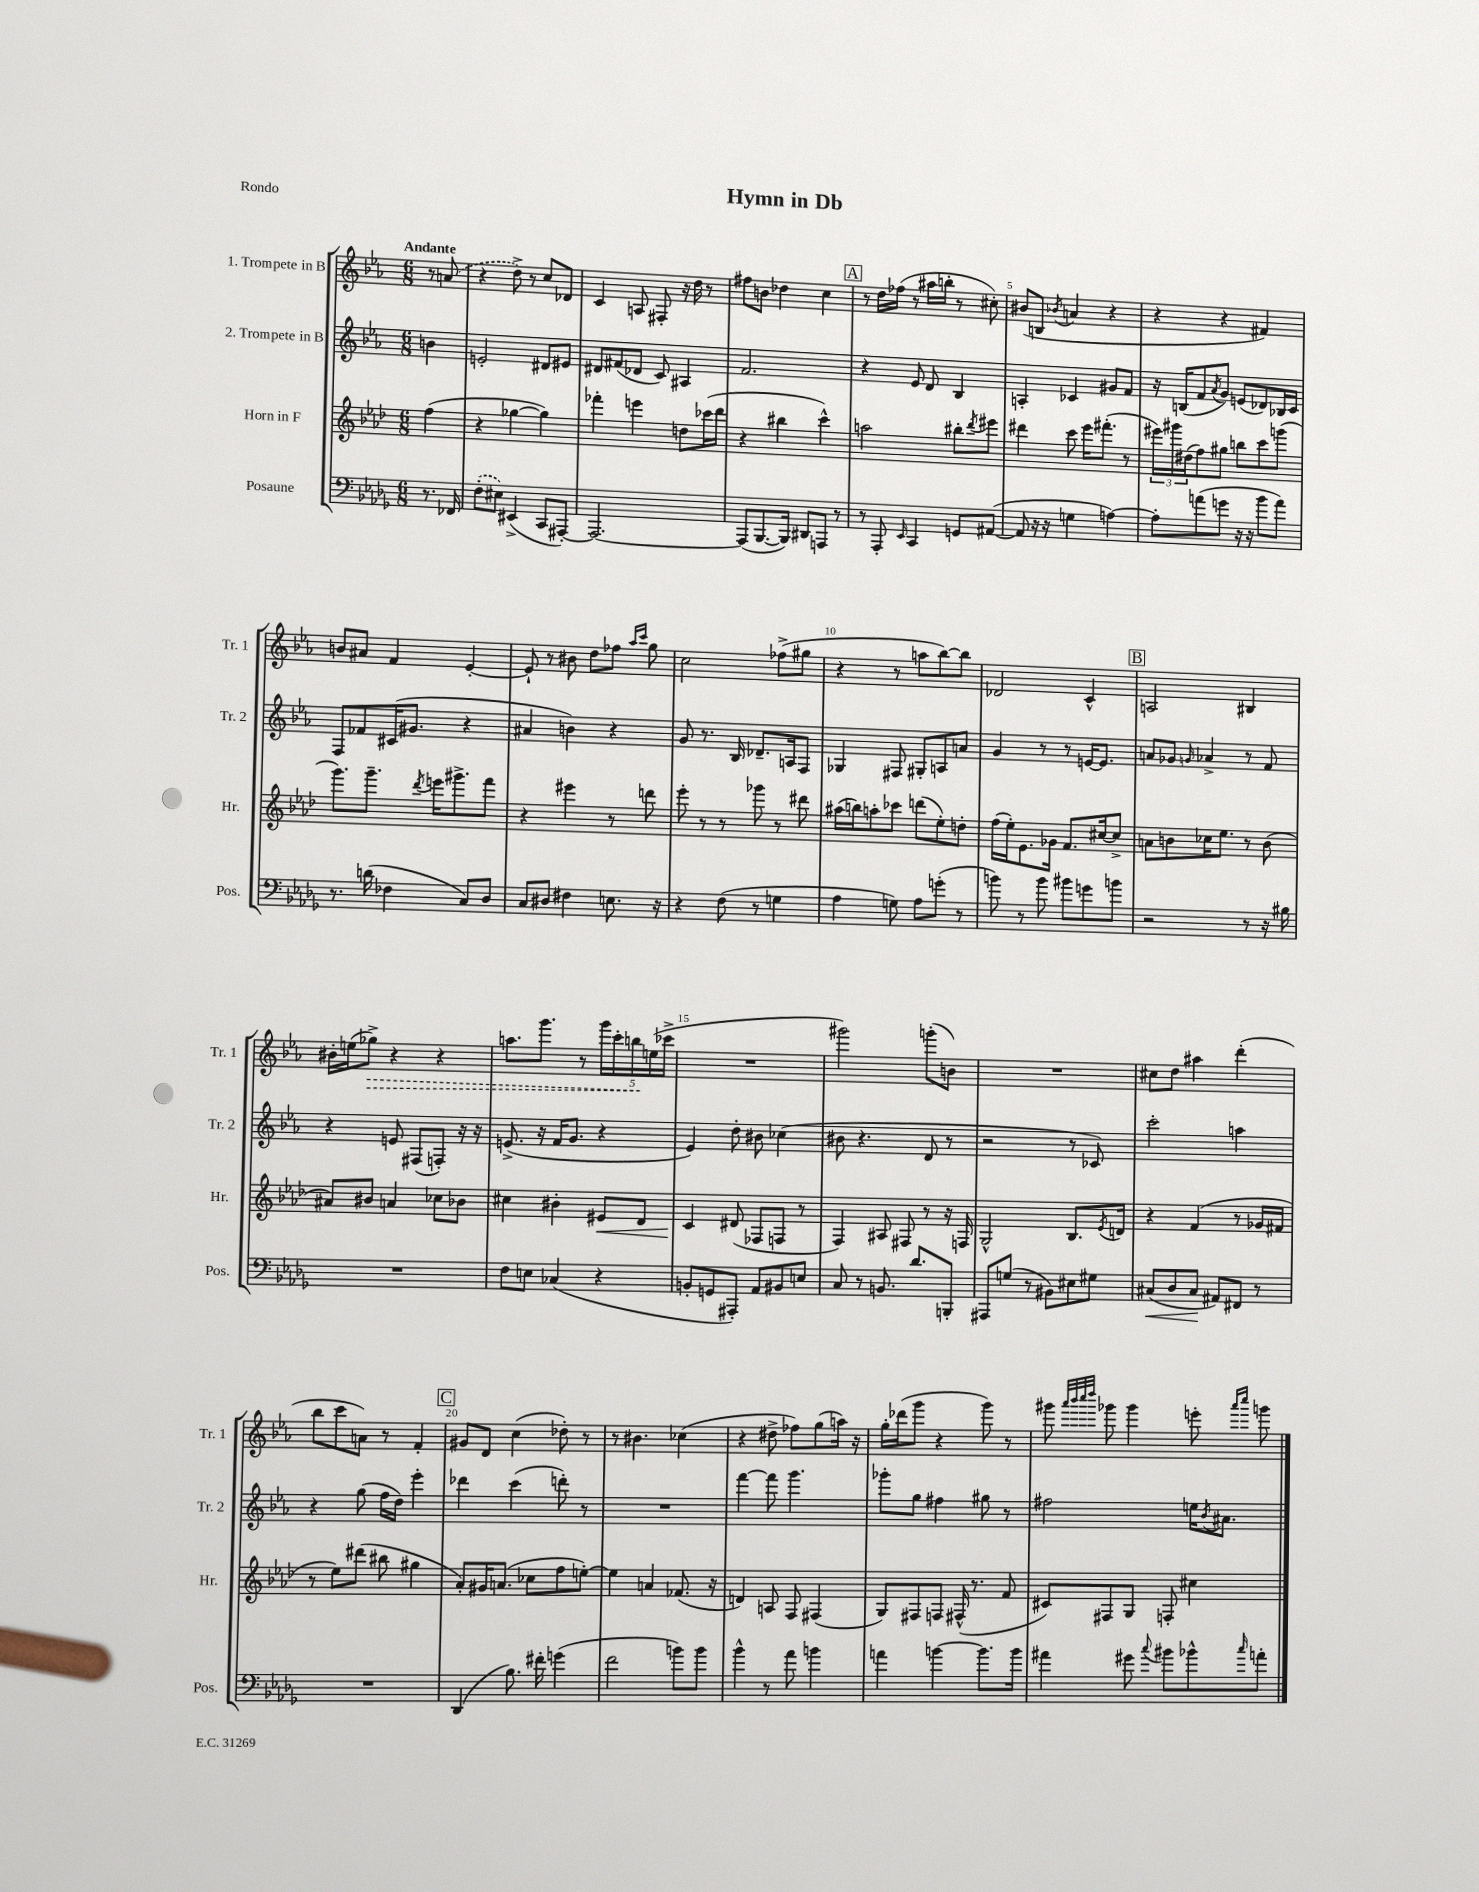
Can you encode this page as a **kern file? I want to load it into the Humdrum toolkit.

**kern	**kern	**kern	**kern
*staff4	*staff3	*staff2	*staff1
*clefF4	*clefG2	*clefG2	*clefG2
*k[b-e-a-d-g-]	*k[b-e-a-d-]	*k[b-e-a-]	*k[b-e-a-]
*M6/8	*M6/8	*M6/8	*M6/8
8.r	(4ff	4b	8r
.	.	.	(8a
16FF-	.	.	.
=	=	=	=
(8F'	4r	2e'	4r
8E#)	.	.	.
(4EE#^	[4gg-	.	8dd^)
.	.	.	8r
8CC	4gg-])	8d#	8cc
[8AAA#')	.	8e#	8d-
=	=	=	=
2.AAA#_	4fff-'	8d#	4c
.	.	(8f#	.
.	4eee	8d-	8A
.	.	8c)	8F#'
.	8dd	4A#	16r
.	.	.	16dd
.	(16ccc-	.	8r
.	16ddd-	.	.
=	=	=	=
(8AAA#]	4r	2.f	8ff#
[8.BBB-	.	.	8b
.	4bb#	.	4dd-
16BBB-])	.	.	.
8DD#	.	.	.
8AAA	4ccc^^)	.	4cc
8r	.	.	.
=	=	=	=
8r	2aa	4r	8r
8AAA-'	.	.	16dd
.	.	.	(16ff-
16qqEE-	.	.	.
4CC	.	8e-	8r
.	.	8d	16aa#
.	.	.	16bb'
8GG	8bb#'	4B-	8r
.	8qddd-	.	.
([8AA#	8eee#	.	8cc#')
=	=	=	=
8AA#]	4ddd#	4A'	(8b#
16r	.	.	8B
16r	.	.	.
.	.	.	8qb-
4G	8ccc	4c-	4a
.	16eee-	.	.
.	(8.fff#'	.	.
[4A)	.	8g#	4r
.	8r	8f	.
=	=	=	=
8A']	24eee#)	16r	4r
.	24ggg#	.	.
.	.	(16B	.
.	(24dd#	.	.
(8a	8ff)	8f	.
.	.	8qa-	.
8g	8gg#	8g)	4r
16r	8bb	(8e	.
16r	.	.	.
8b-	8ccc	8d-)	4f#)
8a)	(8ggg	16B-	.
.	.	16c	.
=	=	=	=
8.r	8.ggg)	8F	8b
.	.	8f-	8a#
(16d	8.ggg~	.	.
4F-	.	(16c#	4f
.	.	8.g#	.
.	8qddd-	.	.
.	16eee	.	.
.	8.ggg#^	.	.
8C)	.	4r	[4e-'
8D-	8fff	.	.
=	=	=	=
8C	4r	4a#	8e-`]
8D#	.	.	8r
4F#	4eee#	4b)	8b#
.	.	.	8dd
8.E	8r	4r	8ff-
.	.	.	16qqaa-
.	.	.	16qqccc
.	8ddd	.	8gg
16r	.	.	.
=	=	=	=
4r	8eee-'	8g	2cc
.	8r	8.r	.
(8F	8r	.	.
.	.	16B-	.
8r	8ggg-	8.d-~	.
4G	8r	.	(8ff-^
.	.	16A	.
.	8ddd#	8F	8gg#
=	=	=	=
4A-	(16aa#	4G-	4r
.	16bb)	.	.
.	8aa'	.	.
8G)	8ccc-	8F#	8r
8A-	(8ddd	8G#'	8aa
(8g'	8ee-')	8A	[8bb-)
8r	8dd'	8a	8bb-]
=	=	=	=
8b)	(16ff	4g	2d-
.	16ee-')	.	.
8r	8.e-	.	.
8b	.	8r	.
.	16g-	.	.
8b#	8.f	8r	.
8g	.	[16e	4c^^
.	[16cc#	8.e]	.
8b	8cc#^]	.	.
=	=	=	=
2r	8a	8a	2A
.	8b	8g-	.
.	.	16qqg	.
.	16cc-	4a-^	.
.	8.ee-	.	.
8r	8r	8r	4B#
16r	(8b	8f	.
16B#	.	.	.
=	=	=	=
2.r	8a#)	4r	16b#'
.	.	.	(16ee
.	8b#	.	8gg-^)
.	4a	8e	4r
.	.	(8F#	.
.	8cc-	8F')	4r
.	8b-	16r	.
.	.	16r	.
=	=	=	=
8F	4cc#	(8.e^	8.aa
8E	.	.	.
.	.	16r	8.ggg
(4C-	4b#'	16f	.
.	.	8.g	.
.	.	.	8r
4r	8e#	4r	20ggg
.	.	.	20ccc'
.	.	.	20bb
.	8d-	.	.
.	.	.	(20ee
.	.	.	20ccc-^
=	=	=	=
8BB'	4c	4e-)	2.r
8GG	.	.	.
8AAA#')	(8d#	8dd'	.
8AA-	8F-	8b#	.
8BB#	8F	(4cc-	.
8E	8r	.	.
=	=	=	=
8C	4F)	8b#	2ggg#)
8r	.	4.r	.
8.BB	8A#	.	.
.	8F#	.	.
8.d-	.	.	.
.	8r	8d	(8ggg'
8BBB'	16r	8r	8b)
.	16F	.	.
=	=	=	=
8AAA#	2G^^	2r	2.r
(8G	.	.	.
8r	.	.	.
8BB#)	.	.	.
8E#	8.B-	8r	.
8G#	.	8c-)	.
.	8qe-	.	.
.	16d	.	.
=	=	=	=
(8C#	4r	2ccc'	8cc#
8D-	.	.	8dd
8C#	(4f	.	4aa#
8AA#)	.	.	.
8FF#	8r	4aa	(4ddd'
8r	16g-	.	.
.	16f#	.	.
=	=	=	=
2.r	8r	4r	8bb-
.	8ee-)	.	8ccc
.	(8ddd#	(8gg	8a)
.	8bb#	16ff	8r
.	.	16dd)	.
.	4gg#	4eee-'	4f'
=	=	=	=
(4DD-	8a-')	4ddd-	8g#
.	16g#	.	8d
.	(8.a	.	.
8.B-)	.	(4ccc	(4cc
.	8cc-	.	.
16f#'	.	.	.
(4g	8ff	8ddd')	8dd-')
.	[8ee')	8r	8r
=	=	=	=
2f	4ee]	2.r	8r
.	.	.	4.b#
.	4a	.	.
8b)	(8.f-	.	(4cc-
8b	.	.	.
.	16r	.	.
=	=	=	=
4b-^^	4d)	[4fff	4r
8r	8A	8fff]	8dd#^
8a-	8F	4.ggg	8ff-)
4b	(4F#	.	(8gg
.	.	.	16aa)
.	.	.	16r
=	=	=	=
4a	8G)	8ggg-'	16gg'
.	.	.	(16ddd-
.	8F#	8gg	8ggg
[4b	8F	4ff#	4r
.	(16F#^^	.	.
.	8.r	.	.
8.b]	.	8gg#	8ggg)
.	8f	8r	8r
16b	.	.	.
=	=	=	=
4a#	8c#)	2ff#	8ggg#
.	.	.	32qqaaa-
.	.	.	32qqbbb-
.	.	.	32qqcccc
.	.	.	32qqdddd
.	8F#	.	8ggg-
8g#	8G	.	4ggg-
8qqcc	.	.	.
8b#	8F'	.	.
8b-^^	4cc#	16ee	8eee'
.	.	8qb-	.
.	.	8.a#	.
.	.	.	16qqaaa-
16qqcc	.	.	16qqcccc
8a'	.	.	8ggg
==	==	==	==
*-	*-	*-	*-
